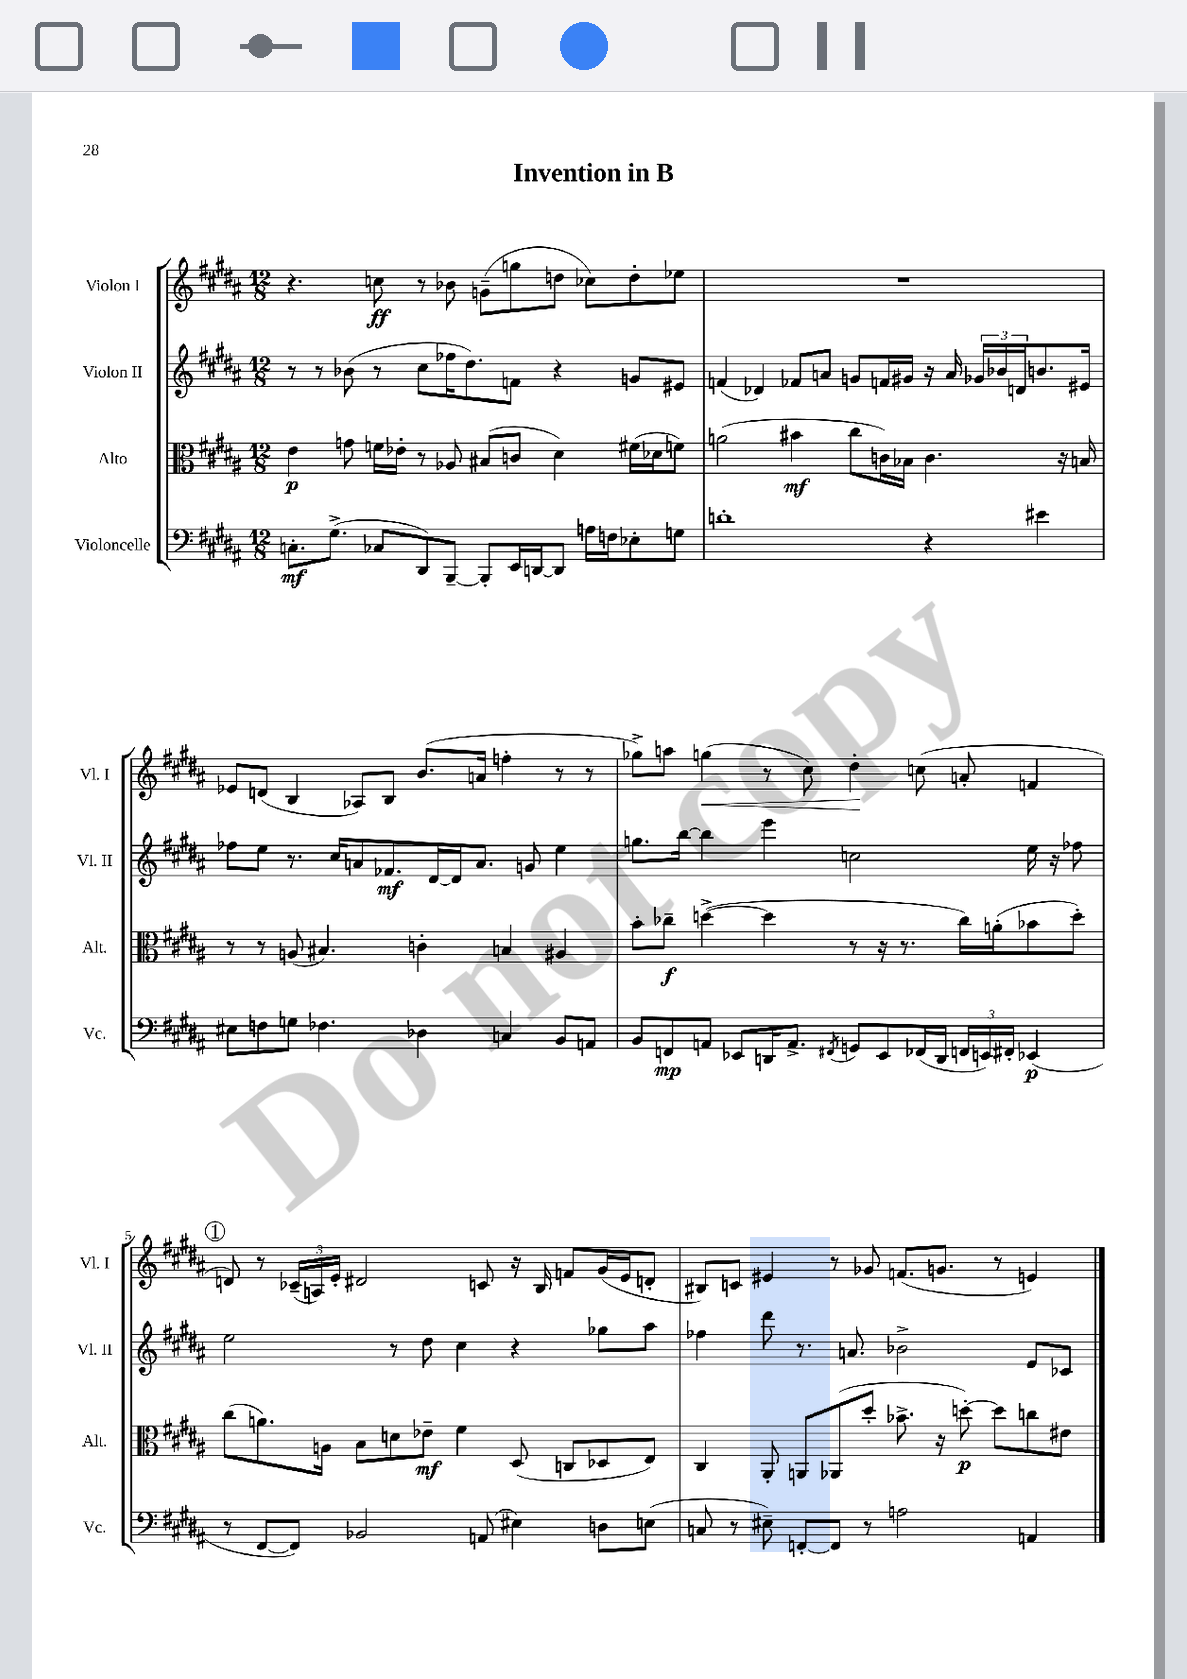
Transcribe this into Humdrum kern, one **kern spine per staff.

**kern	**kern	**kern	**kern
*staff4	*staff3	*staff2	*staff1
*clefF4	*clefC3	*clefG2	*clefG2
*k[f#c#g#d#a#]	*k[f#c#g#d#a#]	*k[f#c#g#d#a#]	*k[f#c#g#d#a#]
*M12/8	*M12/8	*M12/8	*M12/8
8.C'	4e	8r	4.r
.	.	8r	.
(8.G#^	.	.	.
.	8g	(8b-	.
8C-	16f	8r	8cc
.	16e-'	.	.
8DD#)	8r	8cc#	8r
[8BBB~	8A-	16ff-	8b-
.	.	8.dd#)	.
8BBB']	(8B#	.	(8g~
16EE	8c	8f	8gg
[16DD	.	.	.
8DD]	4d#)	4r	8dd
16A	.	.	8cc-)
16F	.	.	.
8E-'	(16f#	8g	8dd'
.	16d-	.	.
8G	8f)	8e#	8ee-
=	=	=	=
1d'	(2a	(4f	1.r
.	.	4d-)	.
.	4b#	8f-	.
.	.	8a	.
.	8cc#	8g	.
.	16c)	16f	.
.	16B-	16g#	.
4r	4.c	16r	.
.	.	16a	.
.	.	24g-	.
.	.	24b-	.
.	.	24d	.
4e#	.	8.b	.
.	16r	.	.
.	16B	16e#	.
=	=	=	=
8E#	8r	8ff-	8e-
8F	8r	8ee	(8d
8G	(8A	8.r	4B
4.F-	4.B#)	.	.
.	.	16cc#	.
.	.	8a	8A-)
.	.	8.f-	8B
4D-	4c'	.	(8.b
.	.	[16d#	.
.	.	16d#]	.
.	.	8.a	16a
4C	4B	.	4ff'
.	.	8g	.
8BB	4A#	4ee	8r
8AA	.	.	8r
=	=	=	=
8BB	8b'	8.gg	8gg-^)
8FF	8cc-~	.	8aa
.	.	[16bb	.
8AA	([4dd^	4bb]	(4gg
8EE-	.	.	.
16DD	4dd]	4eee	8r
8.AA^	.	.	.
.	.	.	8cc#)
8qFF#	.	.	.
8GG	8r	2cc	4dd#'
8EE-	16r	.	.
.	8.r	.	.
(16FF-	.	.	(8cc
16DD	.	.	.
24FF	16cc-)	.	8a'
24EE)	.	.	.
.	(16a'	.	.
24FF#'	.	.	.
(4EE-	8b-	16ee	4f
.	.	16r	.
.	8dd')	8ff-	.
=	=	=	=
8r	(8cc#	2ee	8d)
[8FF#	8.a)	.	8r
8FF#])	.	.	(24c-~
.	.	.	24A)
.	16A	.	.
.	.	.	24e'
2BB-	8B	.	2d#
.	8d	8r	.
.	8e-~	8dd#	.
.	4f#	4cc#	.
(8AA	.	.	8c
4E#)	(8D#	4r	16r
.	.	.	16B
.	8C	.	8f
8D	8D-	8gg-	(16g#
.	.	.	16e
(8E	8E)	8aa#	8d'
=	=	=	=
8C	4C#	4ff-	8B#)
8r	.	.	8c
8E#~)	8AA#'	8ddd#	4e#
[8FF'	8AA	8.r	.
8FF]	(8AA-	.	8r
.	.	8.a	.
8r	8dd#'	.	8g-
2A	8.b-^	2b-^	(8.f
.	16r	.	8.g
.	[8dd')	.	.
.	8dd]	.	8r
4AA	8cc	8e	4e)
.	8e#	8c-	.
==	==	==	==
*-	*-	*-	*-
